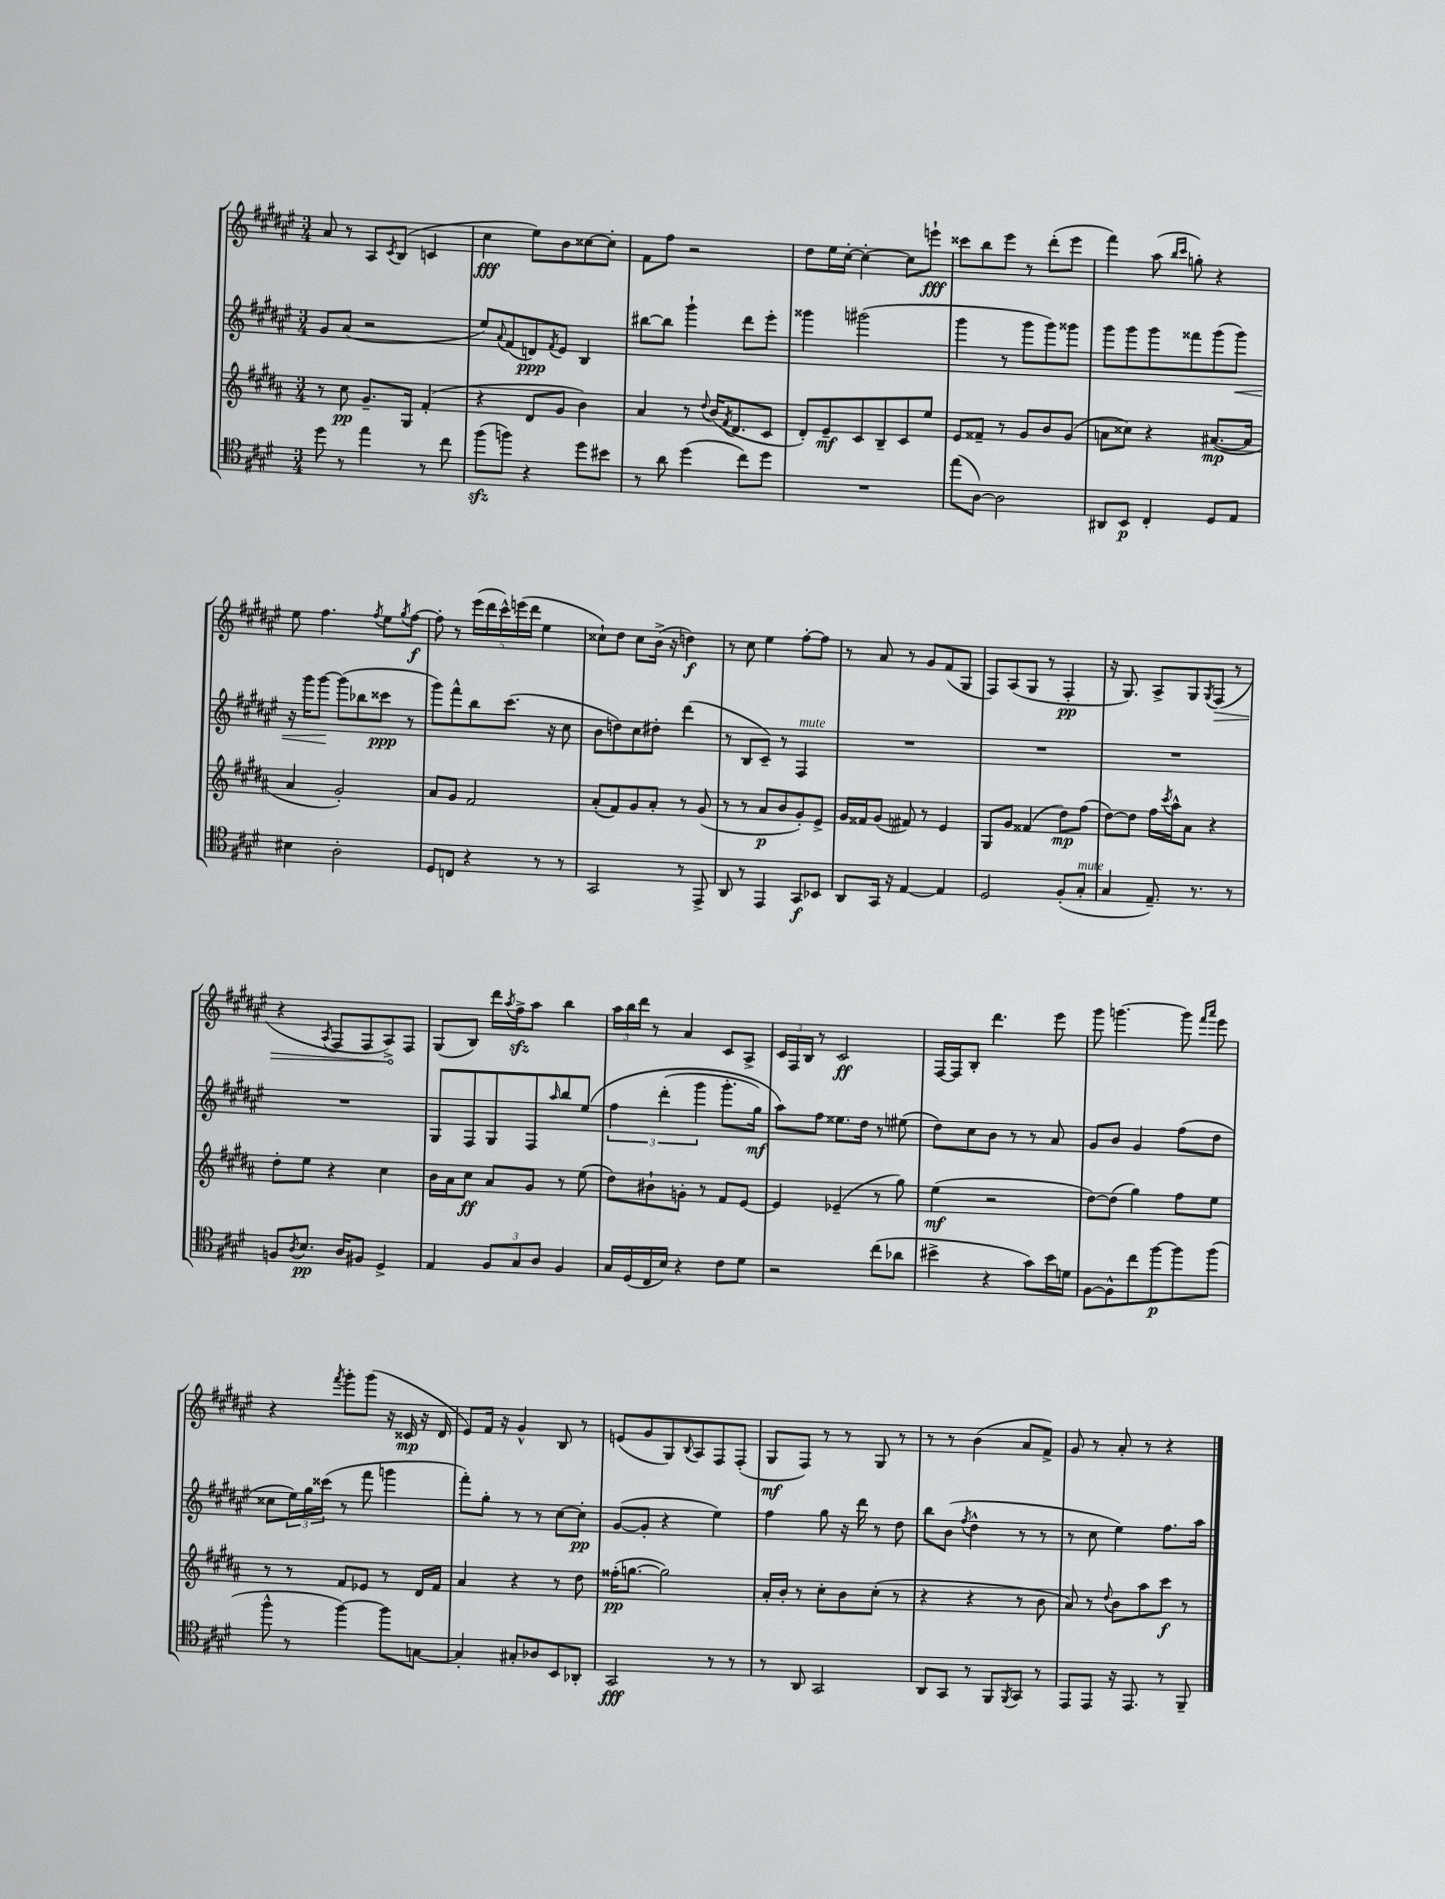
<<
\new StaffGroup <<
\new Staff = "s0" {
    \clef treble \key fis \major \numericTimeSignature \time 3/4
    ais'8 r8 ais8 \acciaccatura { cis'8 } b8( c'4 |
    cis''4\fff eis''8) b'8 cisis''8~ cisis''8-. |
    fis'8 fis''8 r2 |
    dis''8 eis''16 cis''16~-. cis''4~-. cis''8 e'''8-!\fff |
    cisis'''8 b''8 eis'''8 r8 dis'''8-.( eis'''8 |
    fis'''4) ais''8( \grace { b''16 cis'''16 } g''8-.) r4 |
    eis''8 fis''4. \acciaccatura { fis''8 } eis''8 \acciaccatura { gis''8 } fis''8~\f |
    fis''8-. r8 \tuplet 5/4 { eis'''16( dis'''16 cis'''16-^) e'''16( dis'''16 } eis''4 |
    cisis''8-!) dis''8 cisis''8 b'16->( r16 d''4\f) |
    r8 cis''8 eis''4 fis''8~-. fis''8 |
    r8 ais'8 r8 gis'8 fis'8( gis8 |
    fis8) ais8( gis8 r8 fis4-.\pp |
    r16 gis8.) ais8-> gis8 \acciaccatura { gis8 } \once \override Hairpin.circled-tip = ##t fis8\>( r8 |
    r4 \acciaccatura { ais8 } fis8 fis8 ais8->\!) fis8 |
    gis8( b8) dis'''16 \acciaccatura { ais''8 } fis''16->\sfz ais''8 b''4 |
    \tuplet 3/2 { ais''16 b''16 dis'''16 } r8 ais'4 cis'8 ais8-> |
    \tuplet 3/2 { cis'16 fis16 b16 } r8 cis'2\ff |
    fis16~ fis16 b8-. dis'''4. eis'''8 |
    gis'''8 g'''4.~ g'''8 \grace { fis'''16 ais'''16 } eis'''8 |
    r4 \acciaccatura { fis'''8 } gis'''8-. gis'''8( r16 cisis'16\mp r16 dis'16 |
    eis'8) fis'16 r16 gis'4-^ b8 r8 |
    e'8( gis'8 gis8) \appoggiatura { b8 } ais8 fis8 fis8-.( |
    gis8\mf fis8) r8 r8 gis8 r8 |
    r8 r8 b'4( ais'8 fis'8->) |
    gis'8 r8 ais'8-. r8 r4 \bar "|." |
}
\new Staff = "s1" {
    \clef treble \key fis \major \numericTimeSignature \time 3/4
    gis'8 ais'8( r2 |
    eis''8) \appoggiatura { ais'8 } fis'8( d'8\ppp) \acciaccatura { fis'8 } eis'8 b4 |
    bis''8~ bis''8 gis'''4-! dis'''8 eis'''8-. |
    gisis'''4 gis'''2( |
    gis'''4 r8 gis'''8 gis'''8) gisis'''8 |
    gis'''8 gis'''8 gis'''8 fisis'''8 gis'''8( gis'''8\<) |
    r16 gis'''16 gis'''8~\! gis'''8( bes''8 cisis'''8\ppp r8 |
    gis'''8) fis'''8-^ b''8 cis'''8.( r16 cis''8 |
    b'8 d''8) cis''8 dis''8-. dis'''4( |
    r8 b8 cis'8--) r8 fis4^\markup { \italic "mute" } |
    R2. |
    R2. |
    R2. |
    R2. |
    gis8 fis8 gis8 fis8 \grace { ais''16 } b''8 eis''8\( |
    \tuplet 3/2 { fis''4 dis'''4-.( gis'''4 } gis'''8.-. gis''16\mf) |
    ais''8\) fis''8 eisis''8. dis''16 r8 eis''8( |
    dis''8) cis''8 b'8 r8 r8 ais'8 |
    gis'8 b'8 gis'4 fis''8( dis''8 |
    cisis''8 \tuplet 3/2 { eis''16) gis''16 cisis'''16( } r8 fis'''8 g'''4 |
    fis'''8-.) gis''8-. r8 r8 cis''8~ cis''8-.\pp |
    gis'8~( gis'8-. r4 eis''4) |
    fis''4 gis''8 r16 dis'''16 r8 dis''8 |
    b''8 b'8( \acciaccatura { fis''8 } dis''4-^ r8 r8 |
    r8 cis''8 eis''4) fis''8. ais''16 \bar "|." |
}
\new Staff = "s2" {
    \clef treble \key b \major \numericTimeSignature \time 3/4
    r8 cis''8\pp gis'8.-- gis16 fis'4-.( |
    r4 dis'8 gis'8 b'4) |
    ais'4 r8 \appoggiatura { dis''8 } b'16( \acciaccatura { fis'8 } dis'8. cis'8 |
    dis'8-.) e'8--\mf cis'8 b8-- cis'8 e''8 |
    e'8 fisis'8-- r8 gis'8 b'8 gis'8( |
    a'8 cisis''8) r4 ais'8.~\mp( ais'16 |
    ais'4 gis'2-.) |
    ais'8 gis'8 fis'2 |
    ais'8-.( fis'8) gis'8 ais'8-. r8 gis'8( |
    r8 r8 ais'8\p b'8 gis'8-.) e'8-> |
    gis'16 fisis'16 gis'8( fis'8) r8 e'4 |
    gis8 gis'8 fisis'4( dis''8\mp) fis''8( |
    dis''8~) dis''8 fis''16 \acciaccatura { cis'''8 } ais''16-^ ais'8 r4 |
    dis''8-. e''8 r4 cis''4 |
    b'16 ais'16 cis''8\ff ais'8 gis'8 r8 e''8( |
    dis''8) bis'8-! g'8-. r8 fis'8 e'8~ |
    e'4 ees'4--( r8 gis''8) |
    e''4\mf( r2 |
    dis''8~) dis''8( gis''4) fis''8 e''8 |
    r8 r8 fis'8 ees'8 r8 dis'16 fis'16 |
    ais'4 r4 r8 dis''8 |
    fisis''16-.\pp( g''8.~ g''2) |
    ais'16-. b'16-. r8 cis''8-. b'8 cis''8-.( r8 |
    r4 r4 r8 b'8 |
    ais'8) r8 \appoggiatura { dis''8 } b'8 ais''8 cis'''8\f r8 \bar "|." |
}
\new Staff = "s3" {
    \clef tenor \key e \major \numericTimeSignature \time 3/4
    dis''8 r8 e''4 r8 cis''8 |
    fis''8\sfz( f''8) r4 dis''8 bis'8 |
    r8 a'8 dis''4( cis''8) dis''8 |
    R2. |
    e''8( a8~) a2 |
    ais,8 b,8\p cis4-. dis8 e8 |
    bis4 a2-. |
    dis8 c8 r4 r8 r8 |
    gis,2 r8 e,8-> |
    a,8 r8 e,4 gis,8\f bes,8 |
    a,8 gis,16 r16 e4~ e4 |
    dis2 fis8-.( gis8-.^\markup { \italic "mute" } |
    gis4 e8.--) r8. r8 |
    f8 \acciaccatura { a8 } b8.\pp a16 fis8 dis4-> |
    e4 \tuplet 3/2 { fis8 gis8 a8 } fis4 |
    gis16 dis16( cis16 b16) r4 cis'8 dis'8 |
    r2 cis''8( aes'8 |
    bis'4-> r4 gis'8) bis'16 d'16 |
    fis8~ fis8-^ cis''8 fis''8~\p fis''8 fis''8( |
    fis''8-^ r8 fis''4~) fis''8 g8~ |
    g4-. gis8-. aes8 b,8 aes,8-. |
    gis,2\fff r8 r8 |
    r8 a,8 gis,2 |
    a,8 gis,8 r8 fis,8 \acciaccatura { fis,8 } gis,8 r8 |
    e,8 e,8 r16 e,8. r8 fis,8-- \bar "|." |
}
>>
>>
\layout { \context { \Score \remove "Bar_number_engraver" } }
